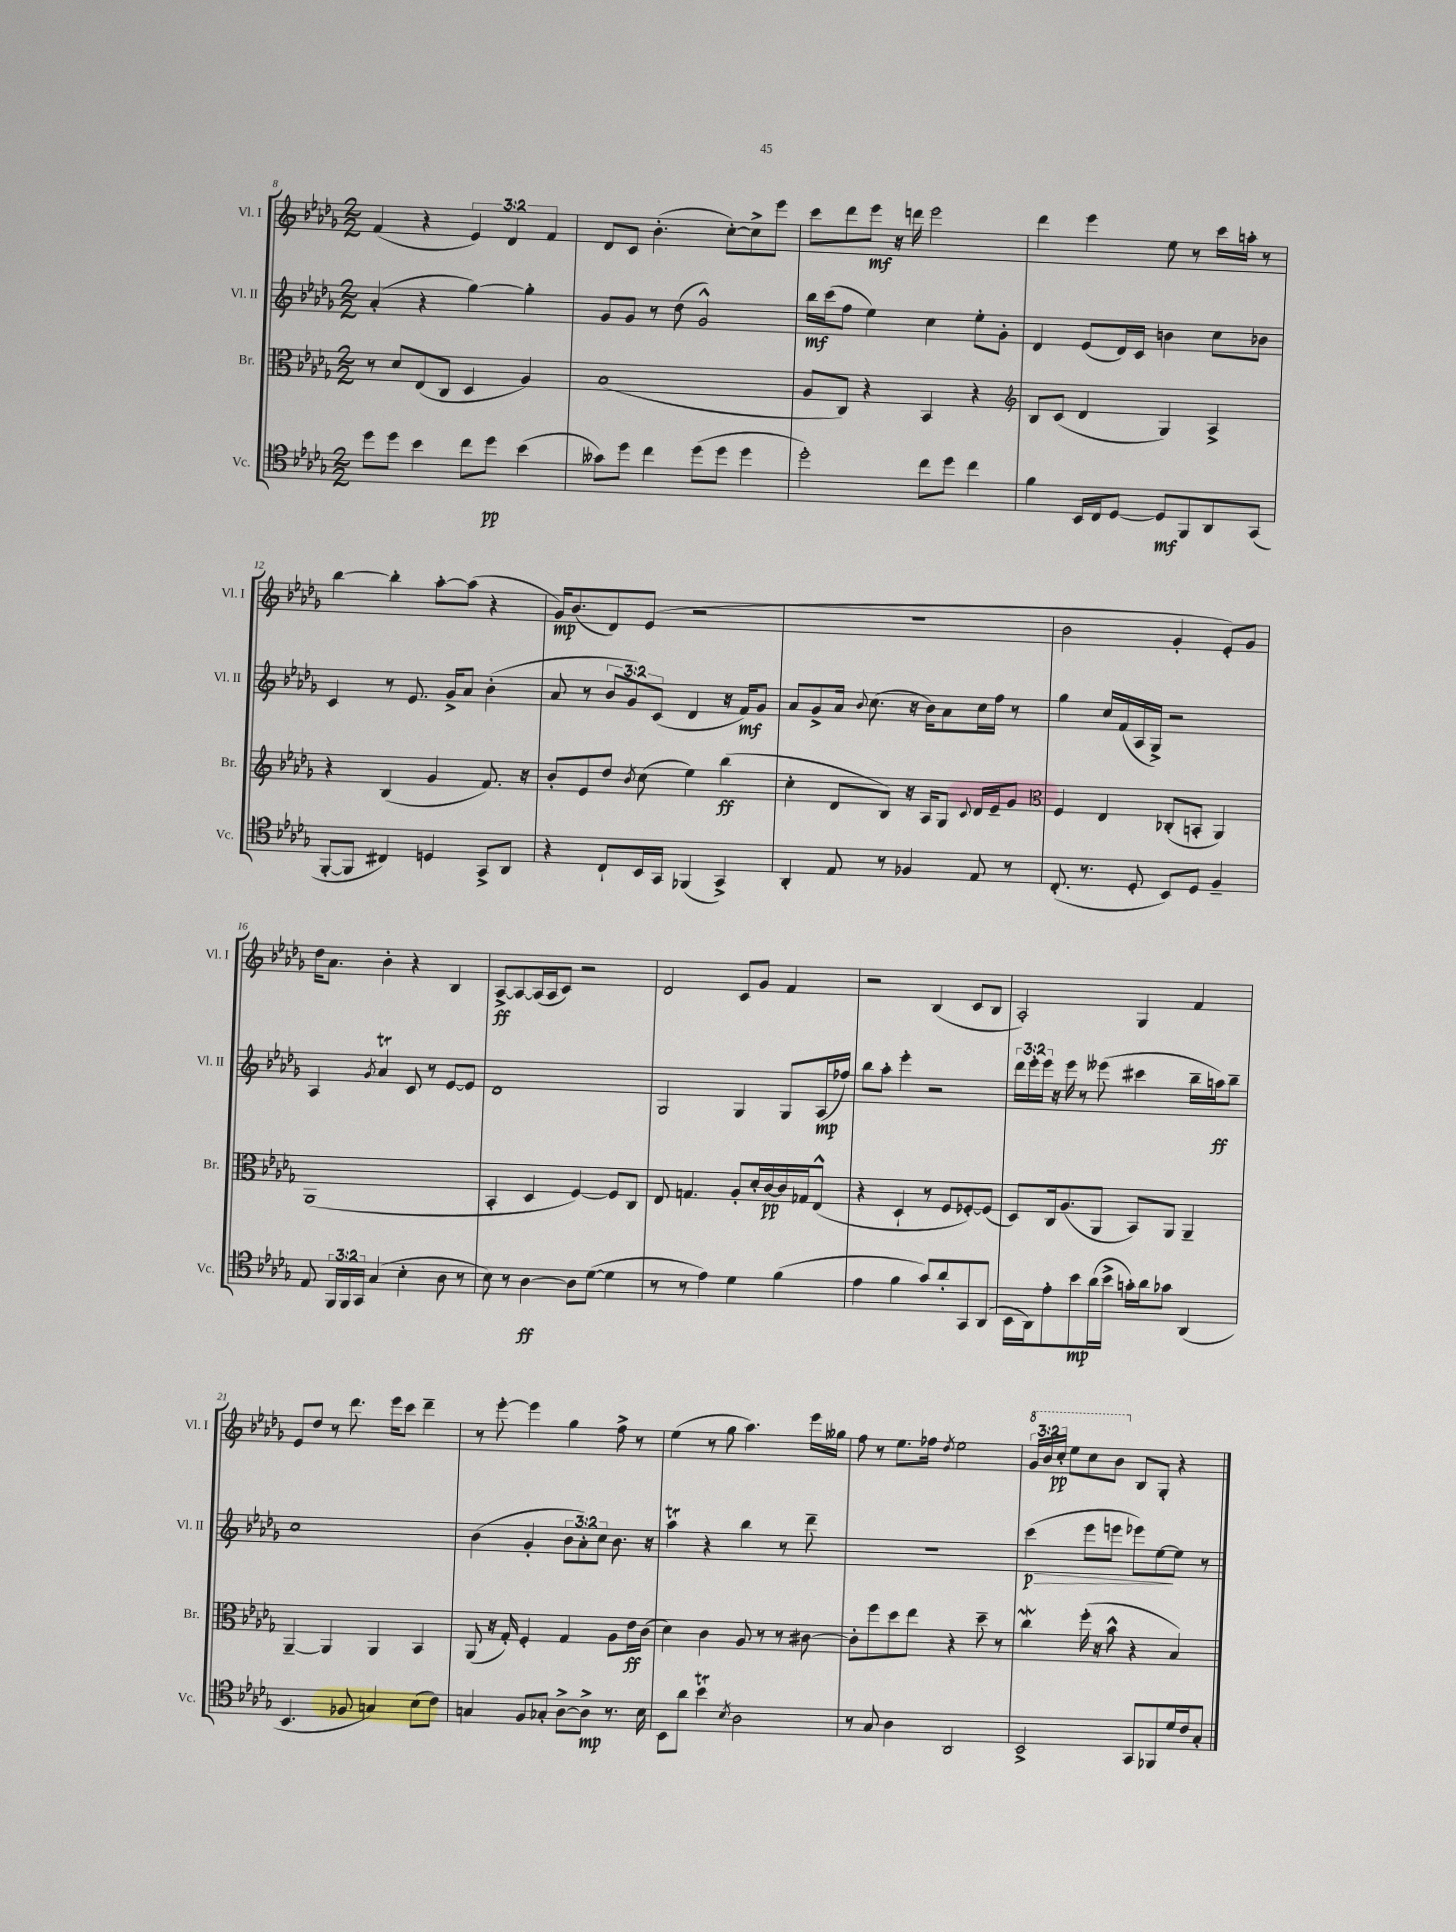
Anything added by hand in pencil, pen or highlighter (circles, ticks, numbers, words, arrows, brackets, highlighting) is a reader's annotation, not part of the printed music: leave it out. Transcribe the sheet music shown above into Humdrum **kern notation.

**kern	**dynam	**kern	**dynam	**kern	**dynam	**kern	**dynam
*part4	*part4	*part3	*part3	*part2	*part2	*part1	*part1
*staff4	*staff4	*staff3	*staff3	*staff2	*staff2	*staff1	*staff1
*I"Vc.	*	*I"Br.	*	*I"Vl. II	*	*I"Vl. I	*
*I'Vc.	*	*I'Br.	*	*I'Vl. II	*	*I'Vl. I	*
*clefC4	*	*clefC3	*	*clefG2	*	*clefG2	*
*k[b-e-a-d-g-]	*	*k[b-e-a-d-g-]	*	*k[b-e-a-d-g-]	*	*k[b-e-a-d-g-]	*
*M2/2	*	*M2/2	*	*M2/2	*	*M2/2	*
=8	=8	=8	=8	=8	=8	=8	=8
8dd-\L	.	8r	.	(4a-'/	.	(4f/	.
8dd-\J	.	8d-/L	.	.	.	.	.
4b-\	.	(8E-/	.	4r	.	4r	.
.	.	8C/J	.	.	.	.	.
8cc\L	.	4D-/	.	[4gg-\)	.	6e-/)	.
8dd-\J	pp	.	.	.	.	.	.
.	.	.	.	.	.	6d-/	.
(4b-\	.	4A-/)	.	4gg-'\]	.	.	.
.	.	.	.	.	.	6f/	.
=9	=9	=9	=9	=9	=9	=9	=9
8g--X\L)	.	(1B-	.	8g-/L	.	8d-/L	.
8dd-\J	.	.	.	8g-/J	.	8c/J	.
4cc\	.	.	.	8r	.	(4.b-'\	.
.	.	.	.	(8dd-\	.	.	.
(8dd-\L	.	.	.	2g-^^/)	.	.	.
8dd-\J	.	.	.	.	.	[8cc'\L)	.
4dd-\	.	.	.	.	.	8cc^\]	.
.	.	.	.	.	.	8eee-\J	.
=10	=10	=10	=10	=10	=10	=10	=10
2dd-'\)	.	8A-/L	.	16bb-\LL	mf	8ccc\L	.
.	.	.	.	(16ccc\J	.	.	.
.	.	8C/J)	.	8ff\J	.	8ddd-\	.
.	.	4r	.	4ee-\)	.	8eee-\J	mf
.	.	.	.	.	.	16r	.
.	.	.	.	.	.	16dddn\	.
8cc\L	.	4BB-/	.	4cc\	.	2eee-\	.
8dd-\J	.	.	.	.	.	.	.
4cc\	.	4r	.	8ee-'\L	.	.	.
.	.	.	.	8g-'\J	.	.	.
=11	=11	=11	=11	=11	=11	=11	=11
*	*	*clefG2	*	*	*	*	*
4f\	.	8B-/L	.	4d-/	.	4ddd-\	.
.	.	(8c/J	.	.	.	.	.
16BB-/LL	.	4d-/	.	(8e-/L	.	4eee-\	.
16C/J	.	.	.	.	.	.	.
[8D-/J	.	.	.	16d-/L)	.	.	.
.	.	.	.	16c/JJ	.	.	.
8D-/L]	mf	4G-/)	.	4bn\	.	8ee-\	.
8FF/	.	.	.	.	.	8r	.
8AA-/	.	4A-^/	.	8cc\L	.	16ccc\LL	.
.	.	.	.	.	.	16aan'\JJ	.
(8GG-/J	.	.	.	8b-X\J	.	8r	.
!!LO:LB:g=z
=12	=12	=12	=12	=12	=12	=12	=12
[8FF'/L	.	4r	.	4c/	.	[4bb-\	.
8FF/J]	.	.	.	.	.	.	.
4C#X/)	.	(4B-/	.	8r	.	4bb-'\]	.
.	.	.	.	8.e-/	.	.	.
4Dn/	.	4g-/	.	.	.	[8aa-'\L	.
.	.	.	.	16g-^/KL	.	.	.
.	.	.	.	8a-/J	.	(8aa-\J]	.
8GG-^/L	.	8.f/)	.	(4b-'\	.	4r	.
8AA-/J	.	.	.	.	.	.	.
.	.	16r	.	.	.	.	.
=13	=13	=13	=13	=13	=13	=13	=13
4r	.	8b-'/L	.	8a-/	.	16g-/KL)	mp
.	.	.	.	.	.	(8.b-/	.
.	.	8e-/	.	8r	.	.	.
8C`/L	.	8dd-/J	.	12b-/L	.	8d-/)	.
.	.	.	.	12g-/)	.	.	.
.	.	8qb-/	.	.	.	.	.
16BB-/L	.	(8cc\	.	.	.	(8e-/J	.
.	.	.	.	(12c/J	.	.	.
16GG-/JJ	.	.	.	.	.	.	.
(4FF-X/	.	4ee-\)	.	4d-/	.	2r	.
4GG-^/)	.	(4bb-\	ff	16r	.	.	.
.	.	.	.	16f/KL)	mf	.	.
.	.	.	.	8g-/J	.	.	.
=14	=14	=14	=14	=14	=14	=14	=14
4AA-'/	.	4cc'\	.	8a-/L	.	1r	.
.	.	.	.	8g-^/	.	.	.
8E-/	.	8d-/L	.	16a-/Jk	.	.	.
.	.	.	.	8qqb-/	.	.	.
.	.	.	.	(8.cc\	.	.	.
8r	.	8B-/J)	.	.	.	.	.
4F-X/	.	16r	.	16r	.	.	.
.	.	16A-/KL	.	16b-\KL)	.	.	.
.	.	8G-/J	.	8a-\	.	.	.
.	.	8qqc/	.	.	.	.	.
8E-/	.	16d-/LL	.	16cc\L	.	.	.
.	.	16e-~/J	.	16ff\JJ	.	.	.
8r	.	8g-/J	.	8r	.	.	.
=15	=15	=15	=15	=15	=15	=15	=15
*	*	*clefC3	*	*	*	*	*
(8.C'/	.	4F/	.	4gg-\	.	2b-\	.
8.r	.	.	.	.	.	.	.
.	.	4E-/	.	16cc/LL	.	.	.
.	.	.	.	(16f/	.	.	.
8D-'/	.	.	.	16A-/	.	.	.
.	.	.	.	16G-^/JJ)	.	.	.
8BB-/L)	.	(8C-X'/L	.	2r	.	4g-'/	.
8D-/J	.	8BBn'/J	.	.	.	.	.
4F~/	.	4AA-/)	.	.	.	8e-'/L)	.
.	.	.	.	.	.	8g-/J	.
!!LO:LB:g=z
=16	=16	=16	=16	=16	=16	=16	=16
8E-/	.	(1AA-	.	4A-/	.	16dd-\KL	.
.	.	.	.	.	.	8.a-\J	.
24FF/LL	.	.	.	.	.	.	.
24FF/	.	.	.	.	.	.	.
24GG-/JJ	.	.	.	.	.	.	.
.	.	.	.	8qg-/	.	.	.
(4G-/	.	.	.	4a-T/	.	4b-'\	.
4B-'\	.	.	.	8c/	.	4r	.
.	.	.	.	8r	.	.	.
8A-\	.	.	.	[8e-/L	.	4B-/	.
8r	.	.	.	8e-/J]	.	.	.
=17	=17	=17	=17	=17	=17	=17	=17
8B-\)	.	4BB-'/	.	1d-	.	[8A-^/L	ff
8r	.	.	.	.	.	8A-/_	.
[4A-\	ff	4D-/	.	.	.	(16A-/L]	.
.	.	.	.	.	.	16A-/J	.
.	.	.	.	.	.	8c/J)	.
8A-\L]	.	[4F/)	.	.	.	2r	.
([8d-\J	.	.	.	.	.	.	.
4d-\]	.	8F/L]	.	.	.	.	.
.	.	8C/J	.	.	.	.	.
=18	=18	=18	=18	=18	=18	=18	=18
8r	.	8E-/	.	2G-/	.	2d-/	.
8r	.	4.Gn/	.	.	.	.	.
4e-\)	.	.	.	.	.	.	.
4d-\	.	8A-'/L	.	4G-/	.	8c/L	.
.	.	16d-'/L	.	.	.	8g-/J	.
.	.	[16c/	pp	.	.	.	.
(4f\	.	16c/]	.	8G-/L	.	4f/	.
.	.	16G-X/J	.	.	.	.	.
.	.	(8E-^^/J	.	(16A-/L	mp	.	.
.	.	.	.	16ff-X/JJ)	.	.	.
=19	=19	=19	=19	=19	=19	=19	=19
4e-\	.	4r	.	8bb-\L	.	2r	.
.	.	.	.	8aa-'\J	.	.	.
4f\	.	4D-`/	.	4eee-'\	.	.	.
8g-/L)	.	8r	.	2r	.	(4B-/	.
8a-'/	.	8F/L	.	.	.	.	.
8GG-/	.	[8F-X'/)	.	.	.	8c/L	.
(8AA-/J	.	(8F-/J]	.	.	.	8B-/J	.
=20	=20	=20	=20	=20	=20	=20	=20
16BB-\LL	.	8D-/L)	.	24ddd-\LL	.	2A-'/)	.
.	.	.	.	24eee-'\	.	.	.
16AA-\J)	.	.	.	.	.	.	.
.	.	.	.	24eee-\JJ	.	.	.
8e-'\	.	16C/k	.	16r	.	.	.
.	.	(8.A-/	.	16eee-\	.	.	.
8b-\	mp	.	.	8r	.	.	.
(16a-\L	.	8AA-/J	.	(8eee--X\	.	.	.
16b-^\JJ	.	.	.	.	.	.	.
16gn'\LL)	.	8BB-/L)	.	4ccc#X\	.	4G-/	.
16a-\J	.	.	.	.	.	.	.
8g-X\J	.	8AA-/J	.	.	.	.	.
(4AA-/	.	4AA-~/	.	16bb-~\LL	.	4f/	.
.	.	.	.	16aan\J)	ff	.	.
.	.	.	.	8bb-~\J	.	.	.
!!LO:LB:g=z
=21	=21	=21	=21	=21	=21	=21	=21
4.BB-/	.	[4AA-~/	.	1cc	.	8e-/L	.
.	.	.	.	.	.	8dd-/J	.
.	.	4AA-/]	.	.	.	8r	.
8F-X/	.	.	.	.	.	8.ddd-\	.
4Gn/)	.	4AA-/	.	.	.	.	.
.	.	.	.	.	.	16eee-\KL	.
.	.	.	.	.	.	8ccc\J	.
(8B-\L	.	4BB-/	.	.	.	4ddd-~\	.
8c\J)	.	.	.	.	.	.	.
=22	=22	=22	=22	=22	=22	=22	=22
4Gn/	.	(8AA-/	.	(4b-\	.	8r	.
.	.	16r	.	.	.	[8eee-'\	.
.	.	16G-'/)	.	.	.	.	.
8F/L	.	4F'/	.	4g-'/	.	4eee-\]	.
8G-X'/J	.	.	.	.	.	.	.
[8A-^\L	.	4G-/	.	12b-\L	.	4gg-\	.
.	.	.	.	12a-'\)	.	.	.
8A-^\J]	mp	.	.	.	.	.	.
.	.	.	.	12cc\J	.	.	.
8.r	.	8A-\L	.	8.b-\	.	8ff^\	.
.	.	16e-\L	ff	.	.	8r	.
16B-\	.	(16c\JJ	.	16r	.	.	.
=23	=23	=23	=23	=23	=23	=23	=23
8BB-\L	.	4d-\)	.	4aa-T\	.	(4ee-\	.
8a-\J	.	.	.	.	.	.	.
4b-T\	.	4c\	.	4r	.	8r	.
.	.	.	.	.	.	8gg-\	.
8qB-/	.	.	.	.	.	.	.
2A-\	.	8A-/	.	4bb-\	.	4.aa-\)	.
.	.	8r	.	.	.	.	.
.	.	8r	.	8r	.	.	.
.	.	[8c#X\	.	8ddd-~\	.	16eee-\LL	.
.	.	.	.	.	.	16gg--X\JJ	.
=24	=24	=24	=24	=24	=24	=24	=24
8r	.	8c#'\L]	.	1r	.	8ff\	.
8G-/	.	8ff\	.	.	.	8r	.
4A-\	.	8dd-\	.	.	.	8.ee-\L	.
.	.	8ee-\J	.	.	.	.	.
.	.	.	.	.	.	16ff-X\Jk	.
.	.	.	.	.	.	8qdd-/	.
2AA-/	.	4r	.	.	.	2ee-\	.
.	.	8dd-~\	.	.	.	.	.
.	.	8r	.	.	.	.	.
=25	=25	=25	=25	=25	=25	=25	=25
!	!	!	!	!	!LO:HP:b	!	!
*	*	*	*	*	*	*8va	*
2BB-^/	.	4ccW\	.	(4ccc\	> p	24gg-/LL	.
.	.	.	.	.	.	24bb-/	.
.	.	.	.	.	.	24ccc'/JJ	pp
.	.	.	.	.	.	8eee-\L	.
.	.	(16ff'\	.	8eee-\L	.	8ccc\	.
.	.	16r	.	.	.	.	.
.	.	8b-^^\	.	8eeen\J	.	8bb-\J	.
*	*	*	*	*	*	*X8va	*
8GG-/L	.	4r	.	8eee-X\L)	.	8B-/L	.
8FF-X/	.	.	.	[8ee-\	.	8G-'/J	.
16d-/L	.	4B-/)	.	8ee-\J]	]	4r	.
16c/J	.	.	.	.	.	.	.
8G-'/J	.	.	.	8r	.	.	.
==	==	==	==	==	==	==	==
*-	*-	*-	*-	*-	*-	*-	*-
